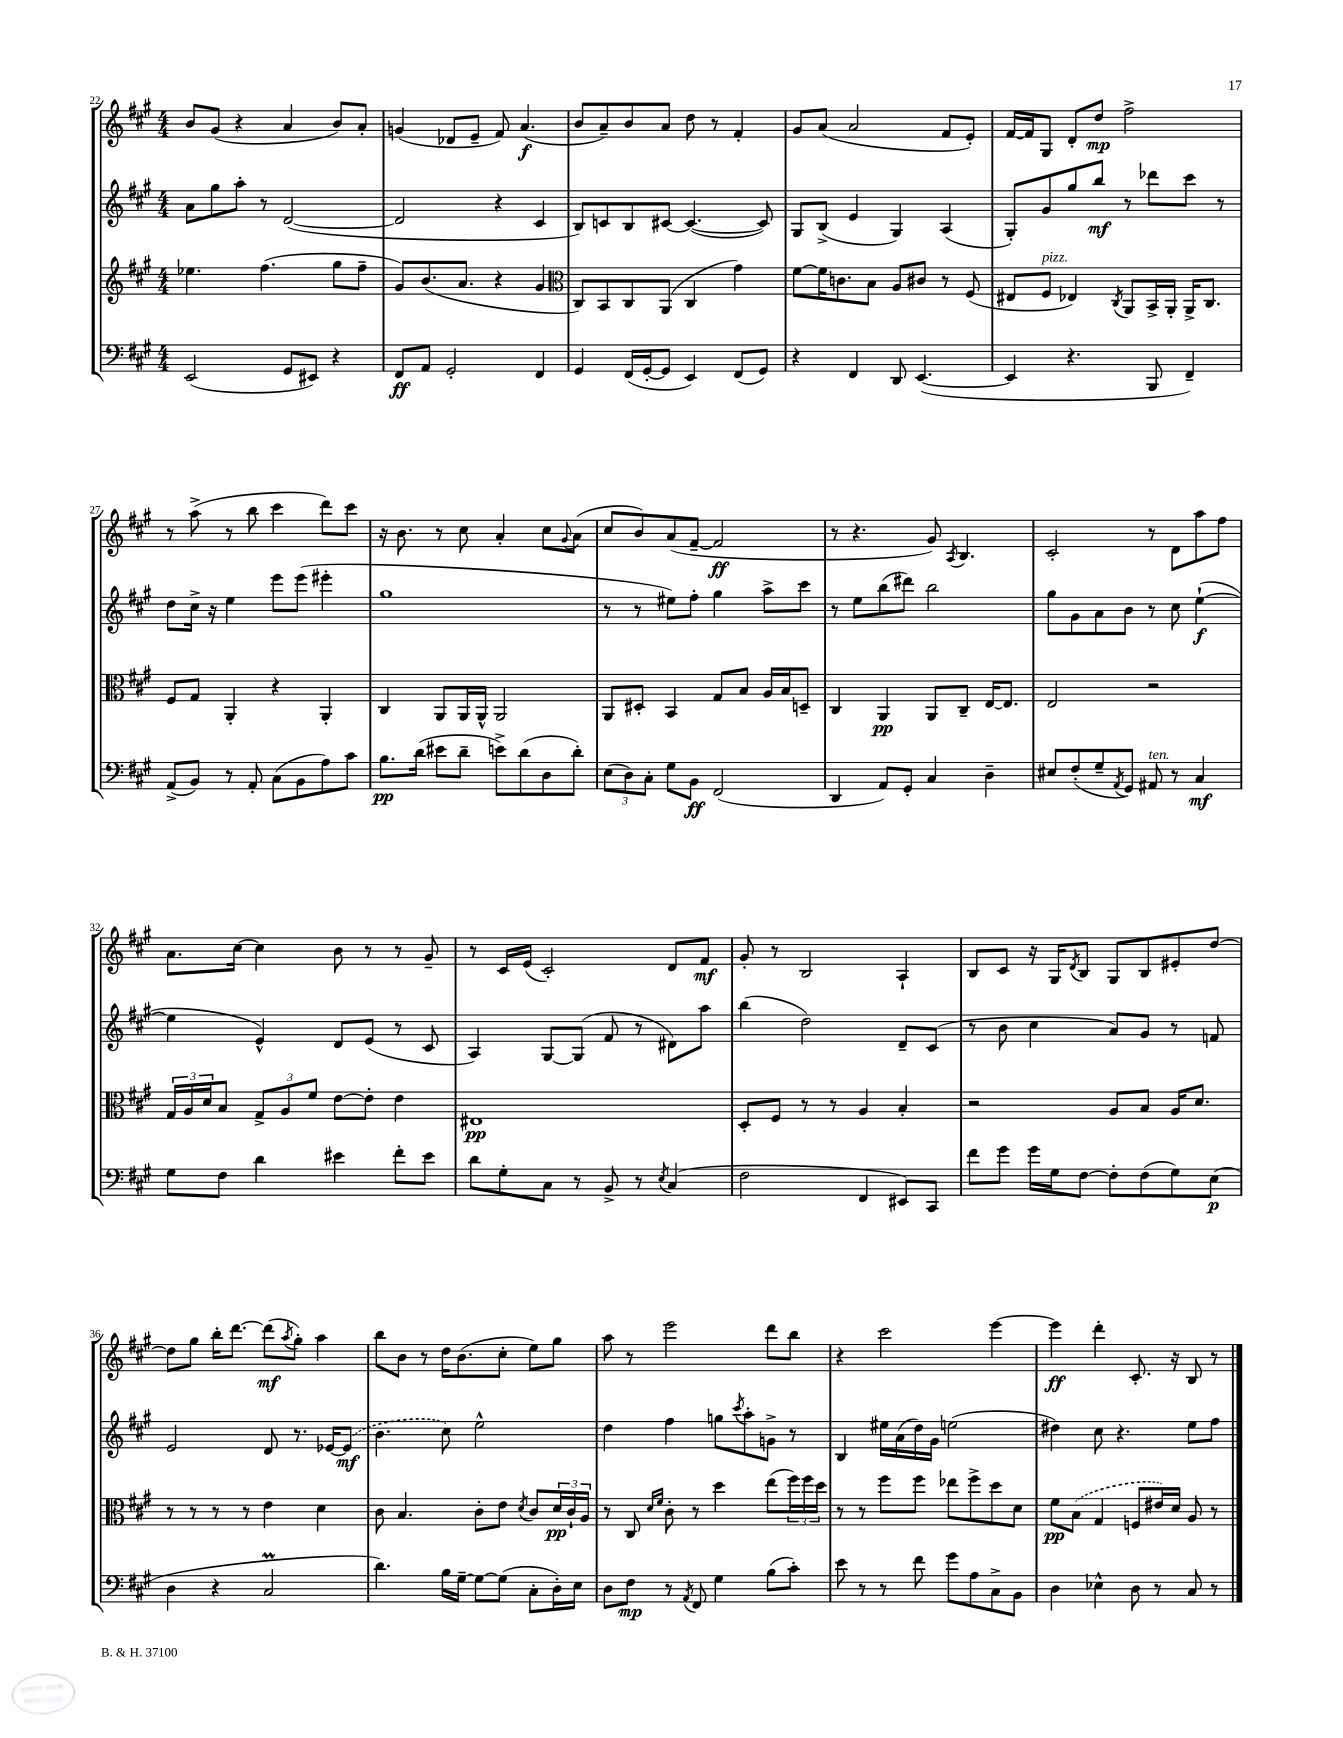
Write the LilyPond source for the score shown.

<<
\new StaffGroup <<
\new Staff = "s0" {
    \clef treble \key a \major \numericTimeSignature \time 4/4
    b'8 gis'8( r4 a'4 b'8) a'8-. |
    g'4( des'8 e'8-- fis'8) a'4.\f( |
    b'8 a'8--) b'8 a'8 d''8 r8 fis'4-. |
    gis'8 a'8( a'2 fis'8 e'8-.) |
    fis'16~ fis'16 gis8 d'8-. d''8\mp fis''2-> |
    r8 a''8->( r8 b''8 cis'''4 d'''8) cis'''8 |
    r16 b'8. r8 cis''8 a'4-. cis''8 \appoggiatura { gis'8 } a'8( |
    cis''8 b'8) a'8( fis'8~-- fis'2\ff |
    r8 r4. gis'8) \acciaccatura { a8 } b4. |
    cis'2-. r8 d'8 a''8 fis''8 |
    a'8. cis''16~ cis''4 b'8 r8 r8 gis'8-- |
    r8 cis'16 e'16( cis'2-.) d'8 fis'8\mf |
    gis'8-. r8 b2 a4-! |
    b8 cis'8 r16 gis16 \acciaccatura { d'8 } b8 gis8 b8 eis'8-. d''8~ |
    d''8 gis''8 b''16-. d'''8.~ d'''8\mf( \acciaccatura { a''8 } gis''8-.) a''4 |
    b''8 b'8 r8 d''16 b'8.( cis''8-. e''8) gis''8 |
    a''8 r8 e'''2 d'''8 b''8 |
    r4 cis'''2 e'''4~ |
    e'''4\ff d'''4-. cis'8.-. r16 b8 r8 \bar "|." |
}
\new Staff = "s1" {
    \clef treble \key a \major \numericTimeSignature \time 4/4
    a'8 gis''8 a''8-. r8 d'2~( |
    d'2 r4 cis'4 |
    b8) c'8 b8 cis'8~ cis'4.~( cis'8) |
    gis8 b8->( e'4 gis4) a4( |
    gis8-.) gis'8 gis''8 b''8\mf r8 des'''8 cis'''8 r8 |
    d''8 cis''16-> r16 e''4 e'''8 e'''8( eis'''4-. |
    gis''1 |
    r8 r8 eis''8) fis''8-. gis''4 a''8-> cis'''8 |
    r8 e''8 b''8( dis'''8) b''2 |
    gis''8 gis'8 a'8 b'8 r8 cis''8 e''4~-!\f( |
    e''4 e'4-^) d'8 e'8( r8 cis'8 |
    a4) gis8~ gis8( fis'8 r8 dis'8) a''8 |
    b''4( d''2) d'8-- cis'8( |
    r8 b'8 cis''4 a'8) gis'8 r8 f'8 |
    e'2 d'8 r8. ees'16~ \once \slurDashed ees'8\mf( |
    b'4. cis''8) e''2-^ |
    d''4 fis''4 g''8 \acciaccatura { cis'''8 } a''8-. g'8-> r8 |
    b4 eis''16 a'16( d''16) gis'16 e''2( |
    dis''4) cis''8 r4. e''8 fis''8 \bar "|." |
}
\new Staff = "s2" {
    \clef treble \key a \major \numericTimeSignature \time 4/4
    ees''4. fis''4.( gis''8 fis''8-- |
    gis'8) b'8.( a'8. r4 gis'4 |
    \clef alto cis8) b,8 cis8 a,8( cis4 gis'4) |
    fis'8~ fis'16 c'8. b8 a8 cis'8 r8 fis8( |
    eis8 fis8^\markup { \italic "pizz." } ees4) \acciaccatura { cis8 } a,8 b,16-> a,16-. a,16-> cis8. |
    fis8 gis8 a,4-. r4 a,4-. |
    cis4 a,8 a,16 a,16-^ a,2 |
    a,8 dis8-. b,4 gis8 b8 a16 b16 d8-- |
    cis4 a,4\pp a,8 cis8-- e16~ e8. |
    e2 r2 |
    \tuplet 3/2 { gis16 a16 d'16 } b8 \tuplet 3/2 { gis8-> a8 fis'8 } e'8~ e'8-. e'4 |
    eis1\pp |
    d8-. fis8 r8 r8 a4 b4-. |
    r2 a8 b8 a16 d'8. |
    r8 r8 r8 r8 e'4 d'4 |
    cis'8 b4. cis'8-. e'8 \acciaccatura { d'8 } cis'8 \tuplet 3/2 { d'16\pp cis'16-! a16 } |
    r8 cis8 \grace { d'16 fis'16 } cis'8-. r8 d''4 e''8( \tuplet 3/2 { fis''16) fis''16 d''16 } |
    r8 r8 fis''8 fis''8 ees''8 fis''8-> d''8 d'8 |
    fis'8\pp \once \slurDashed b8( gis4 f8 eis'16) d'16 a8 r8 \bar "|." |
}
\new Staff = "s3" {
    \clef bass \key a \major \numericTimeSignature \time 4/4
    e,2( gis,8 eis,8) r4 |
    fis,8\ff a,8 gis,2-. fis,4 |
    gis,4 fis,16( gis,16~-. gis,8 e,4) fis,8( gis,8) |
    r4 fis,4 d,8 e,4.~( |
    e,4 r4. b,,8 fis,4--) |
    a,8->( b,8) r8 a,8-. cis8( b,8 a8) cis'8 |
    b8.\pp d'16( eis'8 d'8-- e'8->) d'8( d8 d'8-.) |
    \tuplet 3/2 { e8( d8) cis8-. } gis8 b,8\ff fis,2( |
    d,4 a,8) gis,8-. cis4 d4-- |
    eis8 fis8-.( gis8-- \acciaccatura { a,8 } gis,8) ais,8^\markup { \italic "ten." } r8 cis4\mf |
    gis8 fis8 d'4 eis'4 fis'8-. eis'8 |
    d'8 gis8-. cis8 r8 b,8-> r8 \acciaccatura { e8 } cis4( |
    fis2 fis,4 eis,8) cis,8 |
    fis'8 gis'8 gis'16 gis16 fis8~ fis8-. fis8( gis8) e8\p( |
    d4 r4 cis2\prall |
    d'4.) b16 gis16~-- gis8~ gis8( cis8-. d16-.) e16 |
    d8 fis8\mp r8 \acciaccatura { a,8 } fis,8 gis4 b8( cis'8-.) |
    e'8 r8 r8 fis'8 gis'8 a8 cis8-> b,8 |
    d4 ees4-^ d8 r8 cis8 r8 \bar "|." |
}
>>
>>
\layout { \context { \Score currentBarNumber = #22 } }
